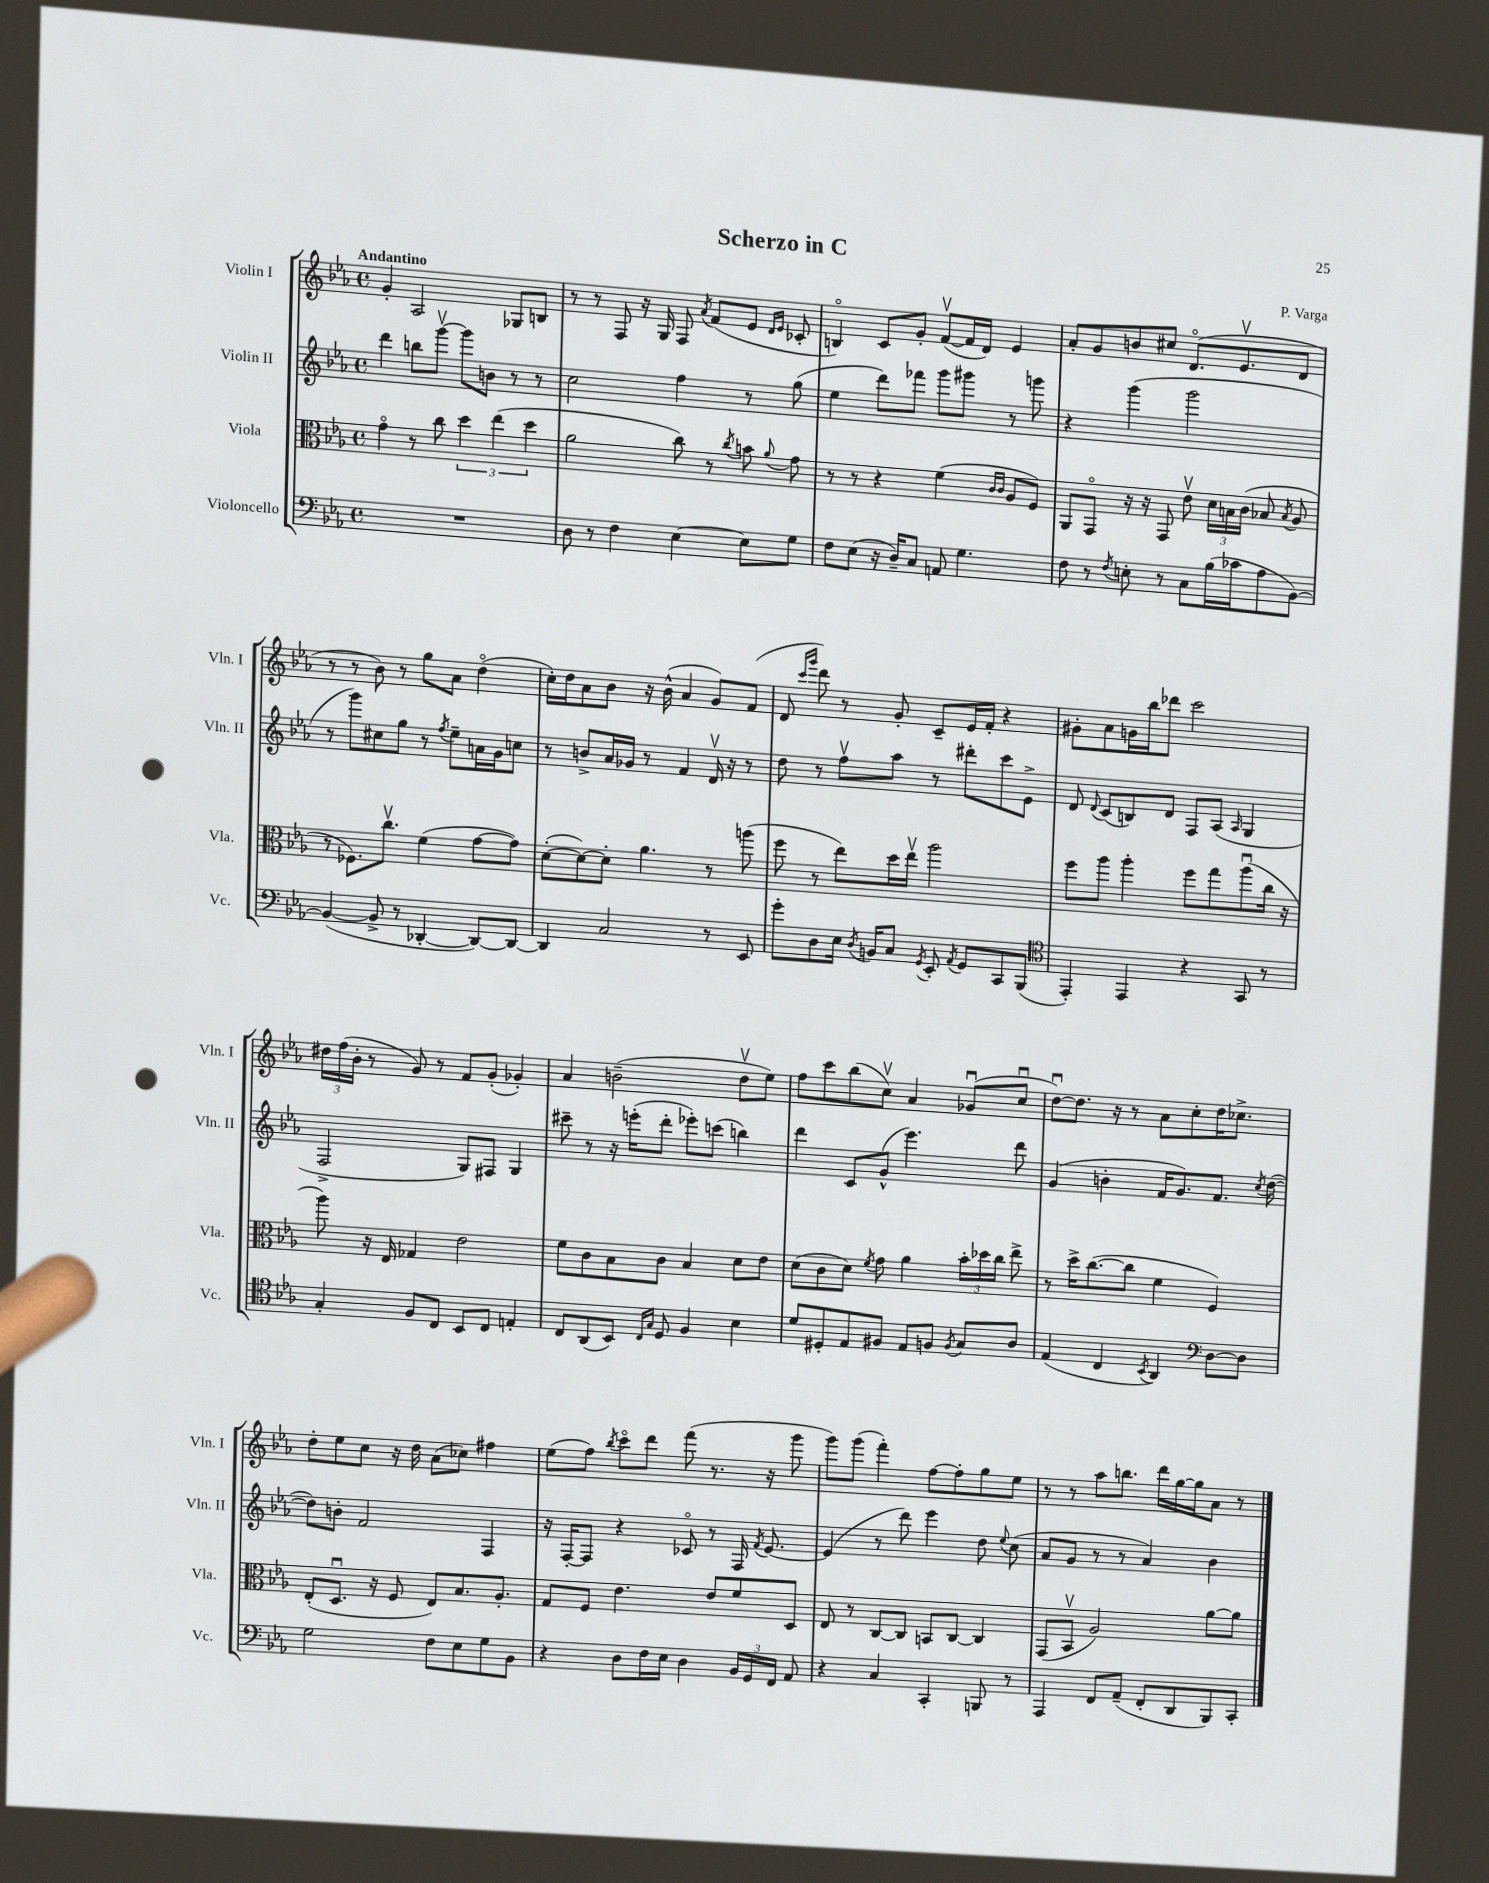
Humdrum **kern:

**kern	**kern	**kern	**kern
*part4	*part3	*part2	*part1
*staff4	*staff3	*staff2	*staff1
*I"Violoncello	*I"Viola	*I"Violin II	*I"Violin I
*I'Vc.	*I'Vla.	*I'Vln. II	*I'Vln. I
*clefF4	*clefC3	*clefG2	*clefG2
*k[b-e-a-]	*k[b-e-a-]	*k[b-e-a-]	*k[b-e-a-]
*M4/4	*M4/4	*M4/4	*M4/4
*met(c)	*met(c)	*met(c)	*met(c)
=1	=1	=1	=1
!	!	!	!LO:TX:a:B:t=Andantino
1r	4g\	4ddd\	4g'/
.	8r	8bbn\L	2A-/
.	8cc\	[8gggv\J	.
.	6dd\	8ggg\L]	.
.	.	8bn\J	.
.	(6ee-\	.	.
.	.	8r	8G-X/L
.	6dd\	.	.
.	.	8r	8Bn/J
=2	=2	=2	=2
8D\	2a-\	2cc\	8r
8r	.	.	8r
4F\	.	.	8F/
.	.	.	16r
.	.	.	16G/
[4E-\	8cc\)	4ff\	8F/
.	.	.	8qa-/
.	8r	.	(8f/L
.	8qcc/	.	.
8E-\L]	8bn\	8r	8e-/J
.	.	.	16qqd/LL
.	8qqa-/	.	16qqe-/JJ
8G\J	8g\	(8gg\	8c-X'/
=3	=3	=3	=3
8F\L	8r	4ee-\	4Bn/)
(8E-\J	8r	.	.
16r	4r	8ddd\L)	8c/L
16D~/KL)	.	.	.
8C/J	.	8fff-X\J	8g'/J
8AAn/	(4f\	8ggg\L	([8fv/L
4.G\	.	8ggg#X\J	16f/L]
.	.	.	16d/JJ)
.	16qqc/LL	.	.
.	16qqc/JJ	.	.
.	8A-/L	8r	4e-/
.	8F/J)	8gggn\	.
=4	=4	=4	=4
8F\	8AA-/L	4r	8a-'/L
8r	8GG/J	.	8g/
8qF/	.	.	.
8En'\	16r	(4ggg\	8bn/
.	16r	.	.
8r	8GG/	.	8cc#X/J
8C\L	8e-v\	2ggg\	(8.d/L
(16B-\L	24d\LL	.	.
.	24Bn\	.	.
16c-X\J	.	.	8.e-v/
.	(24c\JJ	.	.
8A-\	8B-X/	.	.
.	8qB-/	.	.
[8BB-\J)	8A-/	.	8d/J
!!LO:LB:g=z
=5	=5	=5	=5
(4BB-/_	8r	8r	8r
.	8.F-X\L)	8ggg\L)	8r
8BB-^/]	.	8cc#X\	8b-\)
.	8.ccv\J	.	.
8r	.	8gg\J	8r
[4DD-X'/	(4f\	8r	8gg\L
.	.	8qff/	.
.	.	8ee-~\L	8a-\J
8DD-/L_)	[8g\L	16an\L	(4dd\
.	.	16g\J	.
8DD-/J_	8g\J])	8ccn\J	.
=6	=6	=6	=6
4DD-/]	([8d'\L	8r	16cc'\LL)
.	.	.	16dd\J
.	8d\_)	8bn^/L	8a-\
2C/	8d'\J]	16a-/L	8b-\J
.	.	16g-X/JJ	.
.	4.a-\	8r	16r
.	.	.	(16b-^^\
.	.	4f/	4a-/
8r	8r	16dv/	8g/L)
.	.	16r	.
8EE-/	(8aan\	8r	(8f/J
=7	=7	=7	=7
8g'\L	8ff\	8dd\	8d/
.	.	.	16qqccc/LL
.	.	.	16qqggg/JJ
8D\	8r	8r	8ddd\)
16E-\Jk	8ee-\L)	8ffv\L	8r
8qD/	.	.	.
16BBn/KL	.	.	.
8C/J	16dd\L	8aa-\J	8g'/
.	16ee-v\JJ	.	.
8qGG/	.	.	.
8EE-'/	2aa-\	8r	8c~/L
8qAA-/	.	.	.
8GG/L	.	8ddd#X'\L	16e-/L
.	.	.	16f'/JJ
8CC/	.	8ccc\	4r
(8BBB-/J	.	8e-^\J	.
=8	=8	=8	=8
*clefC4	*	*	*
4EE-'/)	8ff\L	8d/	8g#X'\L
.	.	8qqd/	.
.	8aa-\J	(8c/L	8a-\
4EE-/	4aa-'\	8Bn/)	16gn\L
.	.	.	16bb-\J
.	.	8d/J	8ddd-X\J
4r	8ff\L	8F/L	2ccc\
.	8gg\	(8A-/J	.
.	.	16qqA-/	.
8GG/	(8aa-u\	4G/	.
8r	16cc\Jk	.	.
.	16r	.	.
!!LO:LB:g=z
=9	=9	=9	=9
4G'/	8aa-\)	2F^/	24dd#X\LL
.	.	.	(24ff\
.	.	.	24b-'\JJ
.	16r	.	8r
.	16E-/	.	.
8F/L	4G-X/	.	8g/)
8C/J	.	.	8r
8BB-/L	2e-\	8G/L)	8f/L
8C/J	.	8F#X/J	(8g'/J
4En'/	.	4G/	4g-X'/)
=10	=10	=10	=10
8C/L	8f\L	8ccc#X~\	4a-/
(8AA-/	8c\	8r	.
8BB-/J)	8B-\	16r	(2bn~\
.	.	(16eeen'\KL	.
16qqC/LL	.	.	.
16qqG/JJ	.	.	.
8D/	8c\J	8ddd'\J	.
4F/	4B-/	8eee-X'\L)	.
.	.	(8cccn\J	.
4B-\	8d\L	4bbn\)	8ddv\L
.	8e-\J	.	8ee-\J)
=11	=11	=11	=11
8d/L	(8d\L	4ddd\	8ff\L
8D#X'/	8c\	.	8ccc\
8E-/	8d\J)	8c/L	(8bb-\
.	8qf/	.	.
8F#X/J	8g\	(8g^^/J	8ccv\J)
8E-/L	4a-\	4.eee-\)	4a-/
8Fn/J	.	.	.
8qF/	.	.	.
8G/L	24b-'\LL	.	(8g-Xu/L
.	24dd-X\	.	.
.	24cc\JJ	.	.
8A-/J	8ee-^\	8ddd\	8ccu/J
=12	=12	=12	=12
(4E-/	8r	(4g/	[8ddu\L)
.	16dd^\KL	.	8.dd\J]
.	([8.cc\	.	.
4C/	.	4bn'\	.
.	.	.	16r
.	8cc\J]	.	8r
8qBB-/	.	.	.
4AA-/)	4f\	16f/KL	8a-\L
.	.	8.g/)	.
.	.	.	8cc'\
*clefF4	*	*	*
[8D\L	4F/)	8.f/J	16dd\K
.	.	.	8.cc-X^\J
8D\J]	.	.	.
.	.	8qcc/	.
.	.	([16dd\	.
!!LO:LB:g=z
=13	=13	=13	=13
2G\	(8E-'/L	8dd\L])	8dd'\L
.	8.Du/J	8bn'\J	8ee-\
.	.	2f/	8cc\J
.	16r	.	.
.	8F/	.	16r
.	.	.	16dd\
8F\L	8E-/L)	.	(8a-\L
8E-\	8.B-/	.	8cc-X\J)
8G\	.	4F/	4ff#X\
.	8.A-'/J	.	.
8BB-\J	.	.	.
=14	=14	=14	=14
4r	8G/L	16r	(8ee-\L
.	.	[16F'/KL	.
.	8F/J	8F/J]	8ff\J)
.	.	.	8qbb-/
8D\L	4.e-\	4r	8ccc\L
16F\L	.	.	8ddd\J
16E-\JJ	.	.	.
4D\	.	8c-X/	(8fff\
.	8e-/L	8r	8.r
24BB-/LL	8f/	16F/	.
24GG/	.	.	.
.	.	8qf/	.
.	.	[8.e-/	16r
24FF/JJ	.	.	.
8AA-/	8D/J	.	8ggg\
=15	=15	=15	=15
4r	8E-/	(4e-/]	8ggg\L)
.	8r	.	(8ggg\J
4C/	[8C/L	8r	4fff'\)
.	8C/J]	8ddd\)	.
4CC'/	8BBn/L	4eee-\	[8ff\L
.	[8C/J	.	8ff'\]
8BBBn/	4C/]	8dd\	8gg\
.	.	8qqee-/	.
8r	.	(8cc\	8ee-\J
=16	=16	=16	=16
4AAA-/	(8GG/L	8a-/L	8r
.	8BB-v/J	8g/J	8r
8FF/L	2A-/)	8r	8aa-\L
(8AA-~/J	.	8r	8.bbn\J
8FF'/L	.	4a-/)	.
.	.	.	16ddd\LL
8DD/	.	.	[16gg\
.	.	.	16gg\J]
8BBB-/)	[8a-\L	4b-\	8a-\J
8CC'/J	8a-\J]	.	8r
==	==	==	==
*-	*-	*-	*-
